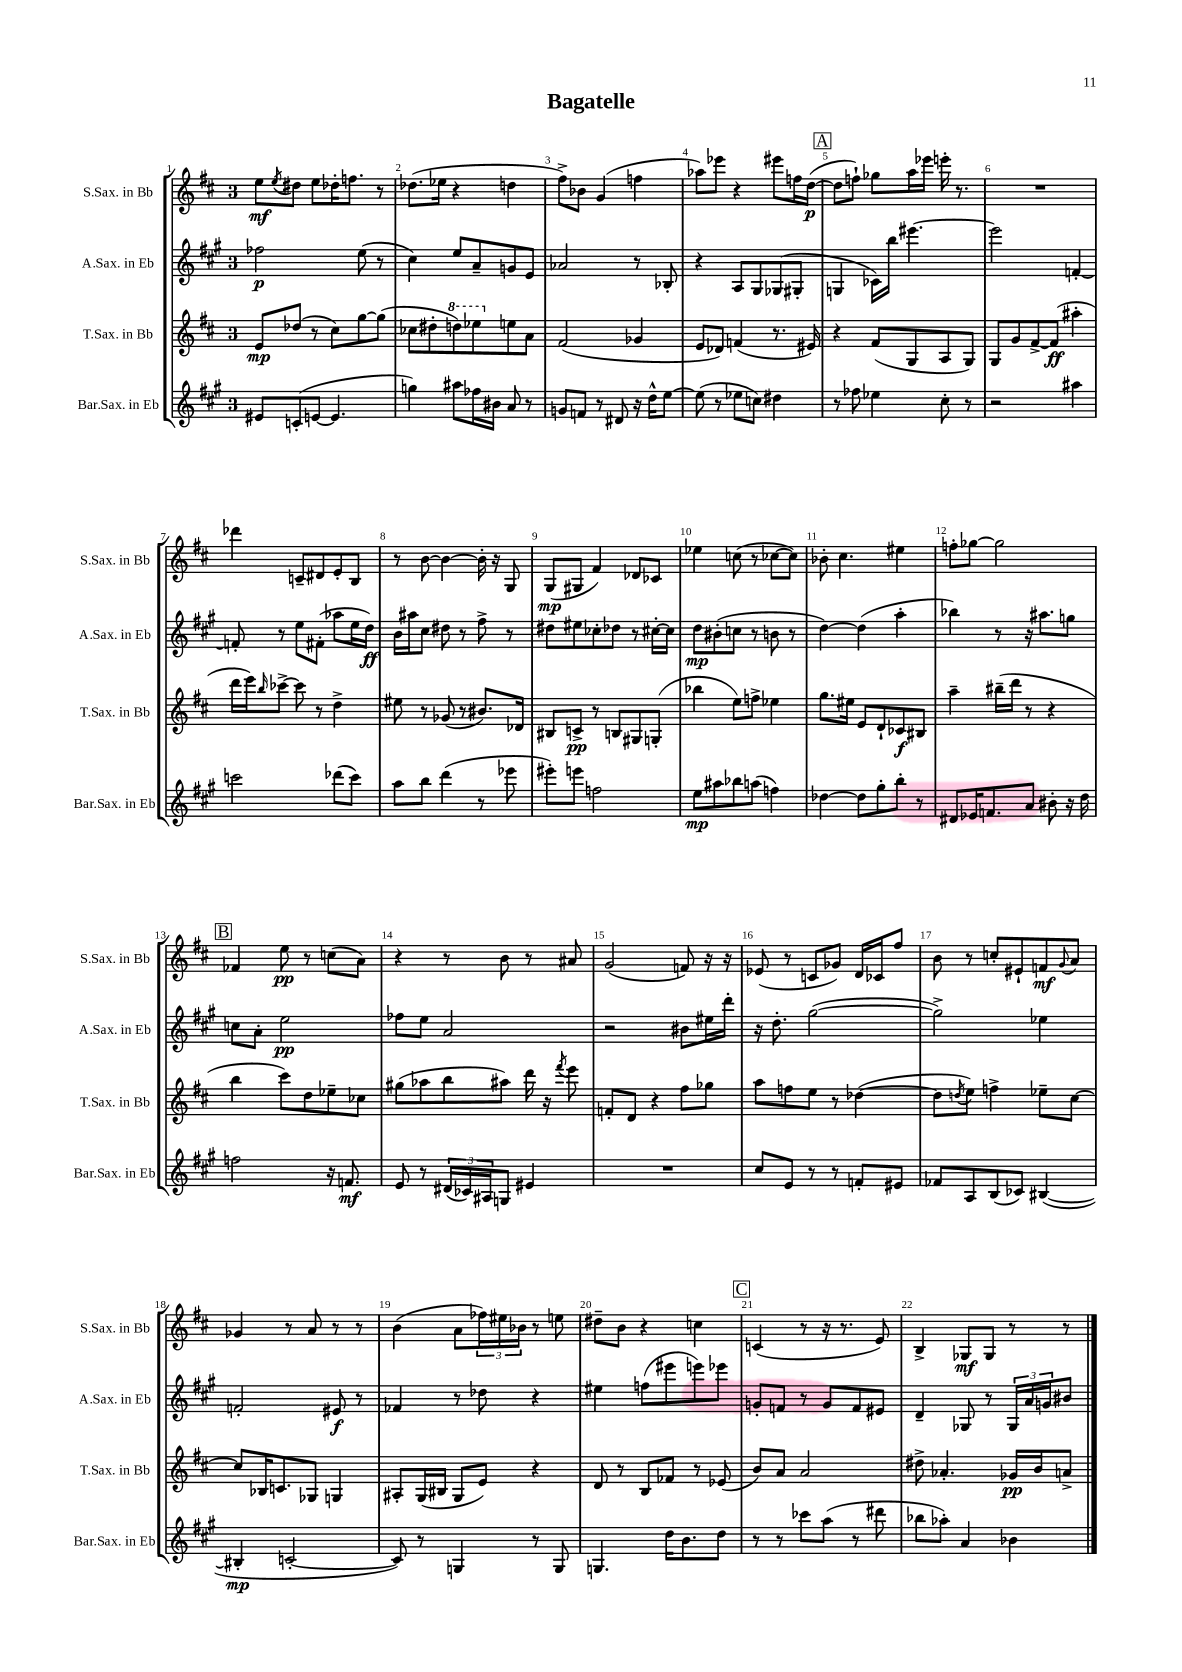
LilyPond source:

\header { title = "Bagatelle" }
<<
\new StaffGroup <<
\new Staff = "s0" \with { instrumentName = "S.Sax. in Bb" shortInstrumentName = "S.Sax. in Bb" } {
    \clef treble \key d \major \once \override Staff.TimeSignature.style = #'single-digit \time 3/4
    e''8\mf \acciaccatura { e''8 } dis''8 e''8 des''16-. f''8. r8 |
    des''8.( ees''16 r4 d''4 |
    fis''8->) bes'8 g'4( f''4 |
    aes''8) ees'''8 r4 eis'''8 f''16 d''16~\p( |
    \mark \markup { \box "A" } d''8 f''8-!) ges''8 a''16 ees'''16 e'''16-. r8. |
    R2. |
    des'''4 c'8-- dis'8 e'8-. b8 |
    r8 b'8~ b'4~ b'16-. r16 g8 |
    g8\mp( gis8 fis'4) des'8 ces'8 |
    ees''4 c''8( r8 ces''8~ ces''8) |
    bes'8-. cis''4. eis''4 |
    f''8-. ges''8~ ges''2 |
    \mark \markup { \box "B" } fes'4 e''8\pp r8 c''8( a'8) |
    r4 r8 b'8 r8 ais'8 |
    g'2( f'8) r16 r16 |
    ees'8( r8 c'8 ges'8) d'16 ces'16 fis''8 |
    b'8 r8 c''8-. eis'8-! f'8\mf \appoggiatura { g'8 } a'8 |
    ges'4 r8 a'8 r8 r8 |
    b'4( a'8 \tuplet 3/2 { fes''16) eis''16 bes'16 } r8 e''8 |
    dis''8-- b'8 r4 c''4 |
    \mark \markup { \box "C" } c'4( r8 r16 r8. e'8) |
    b4-> ges8\mf ges8 r8 r8 \bar "|." |
}
\new Staff = "s1" \with { instrumentName = "A.Sax. in Eb" shortInstrumentName = "A.Sax. in Eb" } {
    \clef treble \key a \major \once \override Staff.TimeSignature.style = #'single-digit \time 3/4
    fes''2\p e''8( r8 |
    cis''4) e''8 a'8-- g'8 e'8 |
    aes'2 r8 bes8-. |
    r4 a8 gis8 ges8( gis8-. |
    \mark \markup { \box "A" } g4 ces'16) b''16 eis'''4.~ |
    eis'''2 f'4~-. |
    f'8-. r8 e''8 fis'8-.( aes''8 e''16 d''16\ff) |
    b'16 ais''16 cis''8 dis''8 r8 fis''8-> r8 |
    dis''8 eis''8 ces''8-. des''8 r8 cis''16~-. cis''16 |
    d''8\mp bis'8-.( c''8 r8 b'8 r8 |
    d''4~) d''4( a''4-. |
    bes''4) r8 r16 ais''8. g''8 |
    \mark \markup { \box "B" } c''8 a'8-. e''2\pp |
    fes''8 e''8 a'2 |
    r2 bis'8 eis''16 d'''16-. |
    r16 d''8.-. gis''2~( |
    gis''2->) ees''4 |
    f'2-. eis'8\f r8 |
    fes'4 r8 des''8 r4 |
    eis''4 f''8( eis'''8 e'''8) ees'''8 |
    \mark \markup { \box "C" } g'8-. f'8 r8 g'8 f'8 eis'8 |
    d'4-- ges8 r8 \tuplet 3/2 { ges16 a'16 g'16 } bis'8 \bar "|." |
}
\new Staff = "s2" \with { instrumentName = "T.Sax. in Bb" shortInstrumentName = "T.Sax. in Bb" } {
    \clef treble \key d \major \once \override Staff.TimeSignature.style = #'single-digit \time 3/4
    e'8\mp des''8( r8 cis''8) g''8~ g''8( |
    ces''8 dis''8-. \ottava #1 d'''!8) ees'''8 \ottava #0 e''!8 a'8 |
    fis'2( ges'4 |
    e'8 des'8) f'4( r8. eis'16) |
    \mark \markup { \box "A" } r4 fis'8( g8 a8 g8) |
    g8 g'8 fis'8~-> fis'8\ff( ais''4-. |
    d'''16 e'''16) \grace { b''16 } ces'''8~-> ces'''8 r8 d''4-> |
    eis''8 r8 ges'8( r8 bis'8.) des'16 |
    bis8 c'8->\pp r8 b8 gis8 g8-.( |
    bes''4 e''8) f''8-> ees''4 |
    g''8. eis''16 e'8 d'8-! ces'8\f bis8 |
    a''4-- bis''16--( d'''16 r8 r4 |
    \mark \markup { \box "B" } b''4 cis'''8) d''8 ees''8-- ces''8 |
    gis''8( aes''8 b''8 ais''8) d'''16 r16 \acciaccatura { fis'''8 } e'''8 |
    f'8-. d'8 r4 fis''8 ges''8 |
    a''8 f''8 e''8 r8 des''4~( |
    des''8 \acciaccatura { d''8 } e''8) f''4-> ees''8-- cis''8~ |
    cis''8 bes16 c'8. ges8 g4 |
    ais8-. g16( bis16 g8 e'8) r4 |
    d'8 r8 b8 fes'8 r8 ees'8( |
    \mark \markup { \box "C" } b'8) a'8 a'2 |
    dis''8-> aes'4.-. ges'16\pp b'16 a'8-> \bar "|." |
}
\new Staff = "s3" \with { instrumentName = "Bar.Sax. in Eb" shortInstrumentName = "Bar.Sax. in Eb" } {
    \clef treble \key a \major \once \override Staff.TimeSignature.style = #'single-digit \time 3/4
    eis'8 c'8-.( e'8~ e'4. |
    g''4) ais''8 fes''16 bis'16 a'8 r8 |
    g'8 f'8 r8 dis'8 r16 d''16-^ e''8~ |
    e''8( r8 ees''8 c''8) dis''4 |
    \mark \markup { \box "A" } r8 fes''8 ees''4 cis''8-. r8 |
    r2 ais''4 |
    c'''2 des'''8( c'''8) |
    a''8 b''8 d'''4( r8 ees'''8 |
    eis'''8-.) e'''8 f''2 |
    e''8\mp ais''8 bes''8 a''8( f''4) |
    des''4~ des''8 gis''8-. b''8-. r8 |
    dis'8 ees'16 f'8. a'8 bis'8-. r16 d''16 |
    \mark \markup { \box "B" } f''2 r16 f'8.\mf |
    e'8 r8 \tuplet 3/2 { dis'16( ces'16) ais16 } g8 eis'4 |
    R2. |
    cis''8 e'8 r8 r8 f'8-. eis'8 |
    fes'8 a8 b8( ces'8) bis4~( |
    bis4-.\mp c'2~-. |
    c'8) r8 g4 r8 g8 |
    g4. d''16 b'8. d''8 |
    \mark \markup { \box "C" } r8 r8 ces'''8 a''8( r8 dis'''8 |
    bes''8 aes''8-.) a'4 bes'4 \bar "|." |
}
>>
>>
\layout { \context { \Score \override BarNumber.break-visibility = ##(#f #t #t) barNumberVisibility = #all-bar-numbers-visible } }
